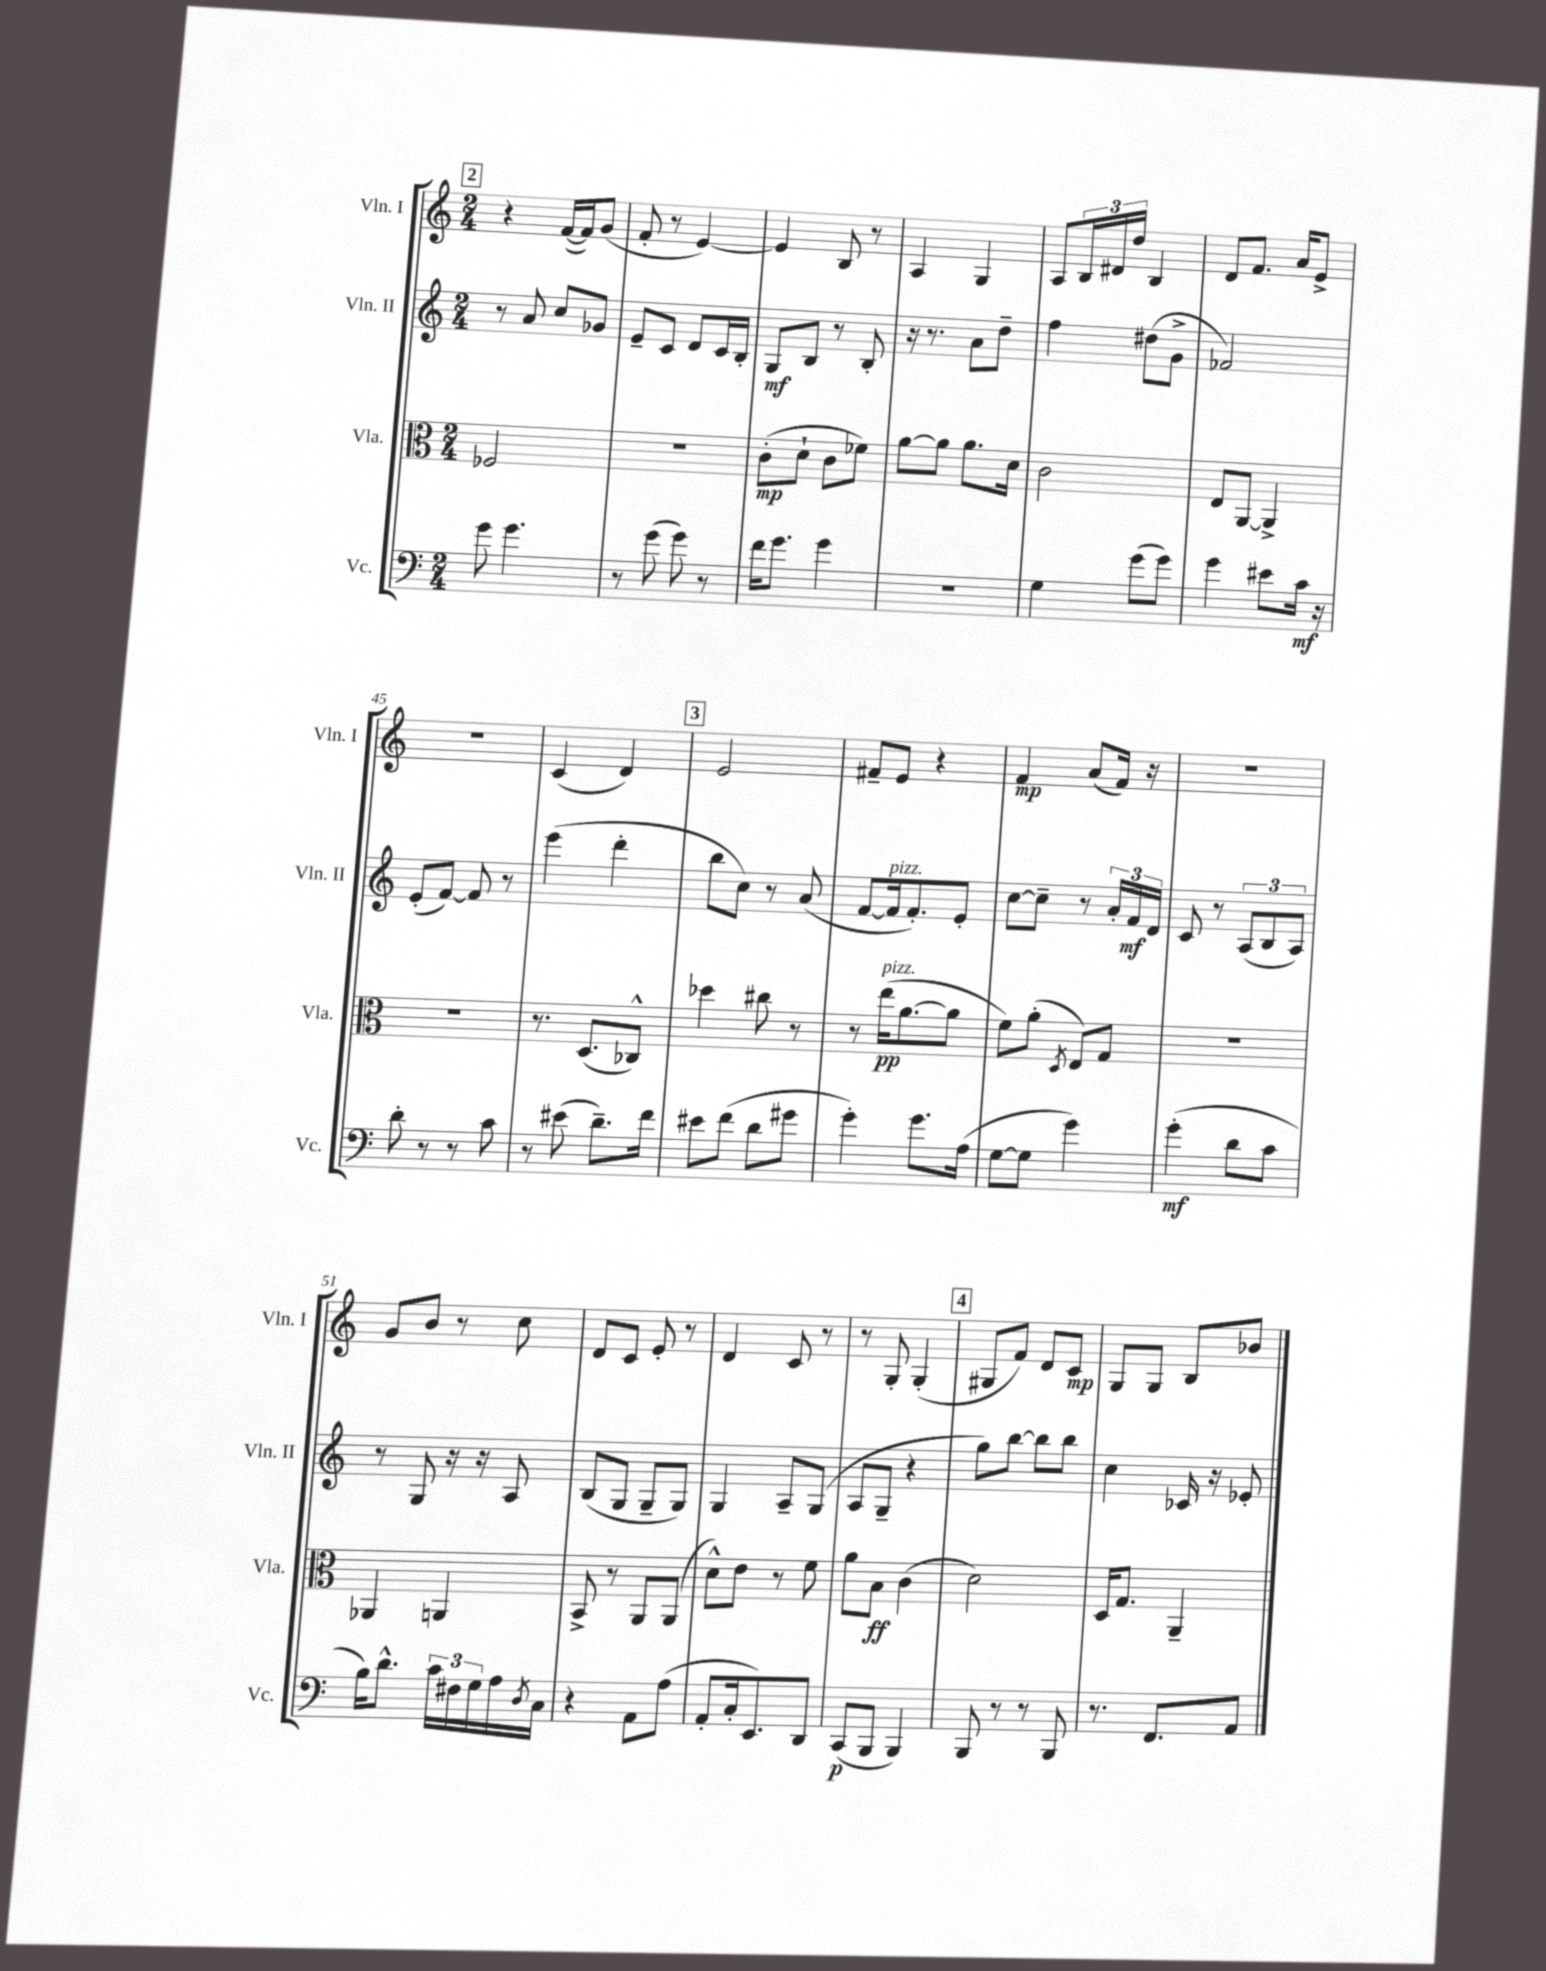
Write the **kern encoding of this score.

**kern	**dynam	**kern	**dynam	**kern	**dynam	**kern	**dynam
*part4	*part4	*part3	*part3	*part2	*part2	*part1	*part1
*staff4	*staff4	*staff3	*staff3	*staff2	*staff2	*staff1	*staff1
*I"Vc.	*	*I"Vla.	*	*I"Vln. II	*	*I"Vln. I	*
*I'Vc.	*	*I'Vla.	*	*I'Vln. II	*	*I'Vln. I	*
*clefF4	*	*clefC3	*	*clefG2	*	*clefG2	*
*k[]	*	*k[]	*	*k[]	*	*k[]	*
*M2/4	*	*M2/4	*	*M2/4	*	*M2/4	*
!!LO:REH:place=s1:t=2
=39	=39	=39	=39	=39	=39	=39	=39
8g\	.	2F-X/	.	8r	.	4r	.
4.g\	.	.	.	8a/	.	.	.
.	.	.	.	8cc/L	.	([16f/LL	.
.	.	.	.	.	.	16f/J])	.
.	.	.	.	8g-X/J	.	(8g/J	.
=40	=40	=40	=40	=40	=40	=40	=40
8r	.	2r	.	8e~/L	.	8f'/	.
(8g\	.	.	.	8c/J	.	8r	.
8g\)	.	.	.	8d/L	.	[4e/)	.
8r	.	.	.	16c/L	.	.	.
.	.	.	.	16B'/JJ	.	.	.
=41	=41	=41	=41	=41	=41	=41	=41
16f\KL	.	(8c'\L	mp	8G/L	mf	4e/]	.
8.g\J	.	.	.	.	.	.	.
.	.	8d`\J	.	8B/J	.	.	.
4g\	.	8c\L	.	8r	.	8B/	.
.	.	8f-X\J)	.	8B'/	.	8r	.
=42	=42	=42	=42	=42	=42	=42	=42
2r	.	[8a\L	.	16r	.	4A/	.
.	.	.	.	8.r	.	.	.
.	.	8a\J]	.	.	.	.	.
.	.	8.a\L	.	8a\L	.	4G/	.
.	.	.	.	8dd~\J	.	.	.
.	.	16d\Jk	.	.	.	.	.
=43	=43	=43	=43	=43	=43	=43	=43
4G\	.	2c\	.	4ff\	.	8A/L	.
.	.	.	.	.	.	24B/L	.
.	.	.	.	.	.	24d#X/	.
.	.	.	.	.	.	24dd/JJ	.
(8g\L	.	.	.	(8dd#X\L	.	4B/	.
8g\J)	.	.	.	8g^\J	.	.	.
=44	=44	=44	=44	=44	=44	=44	=44
4g\	.	8E/L	.	2f-X/)	.	8d/L	.
.	.	[8AA/J	.	.	.	8.f/J	.
8e#X\L	.	4AA^/]	.	.	.	.	.
.	.	.	.	.	.	16a/KL	.
16c\Jk	mf	.	.	.	.	8e^/J	.
16r	.	.	.	.	.	.	.
!!LO:LB:g=z
=45	=45	=45	=45	=45	=45	=45	=45
8d'\	.	2r	.	(8e'/L	.	2r	.
8r	.	.	.	[8f/J)	.	.	.
8r	.	.	.	8f/]	.	.	.
8c\	.	.	.	8r	.	.	.
=46	=46	=46	=46	=46	=46	=46	=46
8r	.	8.r	.	(4eee\	.	(4c/	.
(8e#X\	.	.	.	.	.	.	.
.	.	(8.D/L	.	.	.	.	.
8.d~\L)	.	.	.	4ddd'\	.	4d/)	.
.	.	8C-X^^/J)	.	.	.	.	.
16f\Jk	.	.	.	.	.	.	.
!!LO:REH:place=s1:t=3
=47	=47	=47	=47	=47	=47	=47	=47
8e#X\L	.	4dd-X\	.	8bb\L	.	2e/	.
(8f\J	.	.	.	8cc\J)	.	.	.
8d\L	.	8cc#X\	.	8r	.	.	.
8g#X\J	.	8r	.	(8a/	.	.	.
=48	=48	=48	=48	=48	=48	=48	=48
4g'\)	.	8r	.	[8f/L	.	8f#X~/L	.
!	!	!	!	!LO:TX:a:i:t=pizz.	!	!	!
!	!	!LO:TX:a:i:t=pizz.	!	!	!	!	!
.	.	(16ee\KL	pp	16f/k]	.	8e/J	.
.	.	[8.a\	.	8.f'/)	.	.	.
8.g\L	.	.	.	.	.	4r	.
.	.	8a\J]	.	8e'/J	.	.	.
(16A\Jk	.	.	.	.	.	.	.
=49	=49	=49	=49	=49	=49	=49	=49
[8G\L	.	8f\L)	.	[8cc\L	.	4f/	mp
8G\J]	.	(8a'\J	.	8cc~\J]	.	.	.
.	.	8qD/	.	.	.	.	.
4g\)	.	8E/L)	.	8r	.	(8a/L	.
.	.	8G/J	.	24a'/LL	.	16f/Jk)	.
.	.	.	.	24f/	mf	.	.
.	.	.	.	.	.	16r	.
.	.	.	.	24d/JJ	.	.	.
=50	=50	=50	=50	=50	=50	=50	=50
(4g'\	mf	2r	.	8c/	.	2r	.
.	.	.	.	8r	.	.	.
8d\L	.	.	.	(12A/L	.	.	.
.	.	.	.	12B/	.	.	.
8c\J	.	.	.	.	.	.	.
.	.	.	.	12A/J)	.	.	.
!!LO:LB:g=z
=51	=51	=51	=51	=51	=51	=51	=51
16B\KL)	.	4AA-X/	.	8r	.	8g/L	.
8.d^^\J	.	.	.	.	.	.	.
.	.	.	.	8G/	.	8b/J	.
24c\LL	.	4AAn/	.	16r	.	8r	.
24F#X\	.	.	.	.	.	.	.
.	.	.	.	16r	.	.	.
24G\	.	.	.	.	.	.	.
16A\	.	.	.	8A/	.	8cc\	.
8qD/	.	.	.	.	.	.	.
16C\JJ	.	.	.	.	.	.	.
=52	=52	=52	=52	=52	=52	=52	=52
4r	.	8BB^/	.	(8B/L	.	8d/L	.
.	.	8r	.	8G/J	.	8c/J	.
8AA\L	.	8AA/L	.	8G~/L	.	8e'/	.
(8A\J	.	(8AA/J	.	8G/J)	.	8r	.
=53	=53	=53	=53	=53	=53	=53	=53
8AA'/L	.	8d^^\L)	.	4G/	.	4d/	.
16C'/k	.	8e\J	.	.	.	.	.
8.EE/)	.	.	.	.	.	.	.
.	.	8r	.	8A~/L	.	8c/	.
8DD/J	.	8f\	.	(8G/J	.	8r	.
=54	=54	=54	=54	=54	=54	=54	=54
(8CC/L	p	8a\L	.	8A/L	.	8r	.
8BBB/J	.	8B\J	ff	8G~/J	.	8G'/	.
4BBB/)	.	(4c\	.	4r	.	(4G'/	.
!!LO:REH:place=s1:t=4
=55	=55	=55	=55	=55	=55	=55	=55
8BBB/	.	2d\)	.	8gg\L)	.	8G#X/L	.
8r	.	.	.	[8bb\J	.	8f/J)	.
8r	.	.	.	8bb\L]	.	8d/L	.
8BBB/	.	.	.	8bb\J	.	8c/J	mp
=56	=56	=56	=56	=56	=56	=56	=56
8.r	.	16D/KL	.	4cc\	.	8G/L	.
.	.	8.G/J	.	.	.	.	.
.	.	.	.	.	.	8G/J	.
8.FF/L	.	.	.	.	.	.	.
.	.	4AA~/	.	16c-X/	.	8B/L	.
.	.	.	.	16r	.	.	.
8AA/J	.	.	.	8e-X'/	.	8b-X/J	.
==	==	==	==	==	==	==	==
*-	*-	*-	*-	*-	*-	*-	*-
